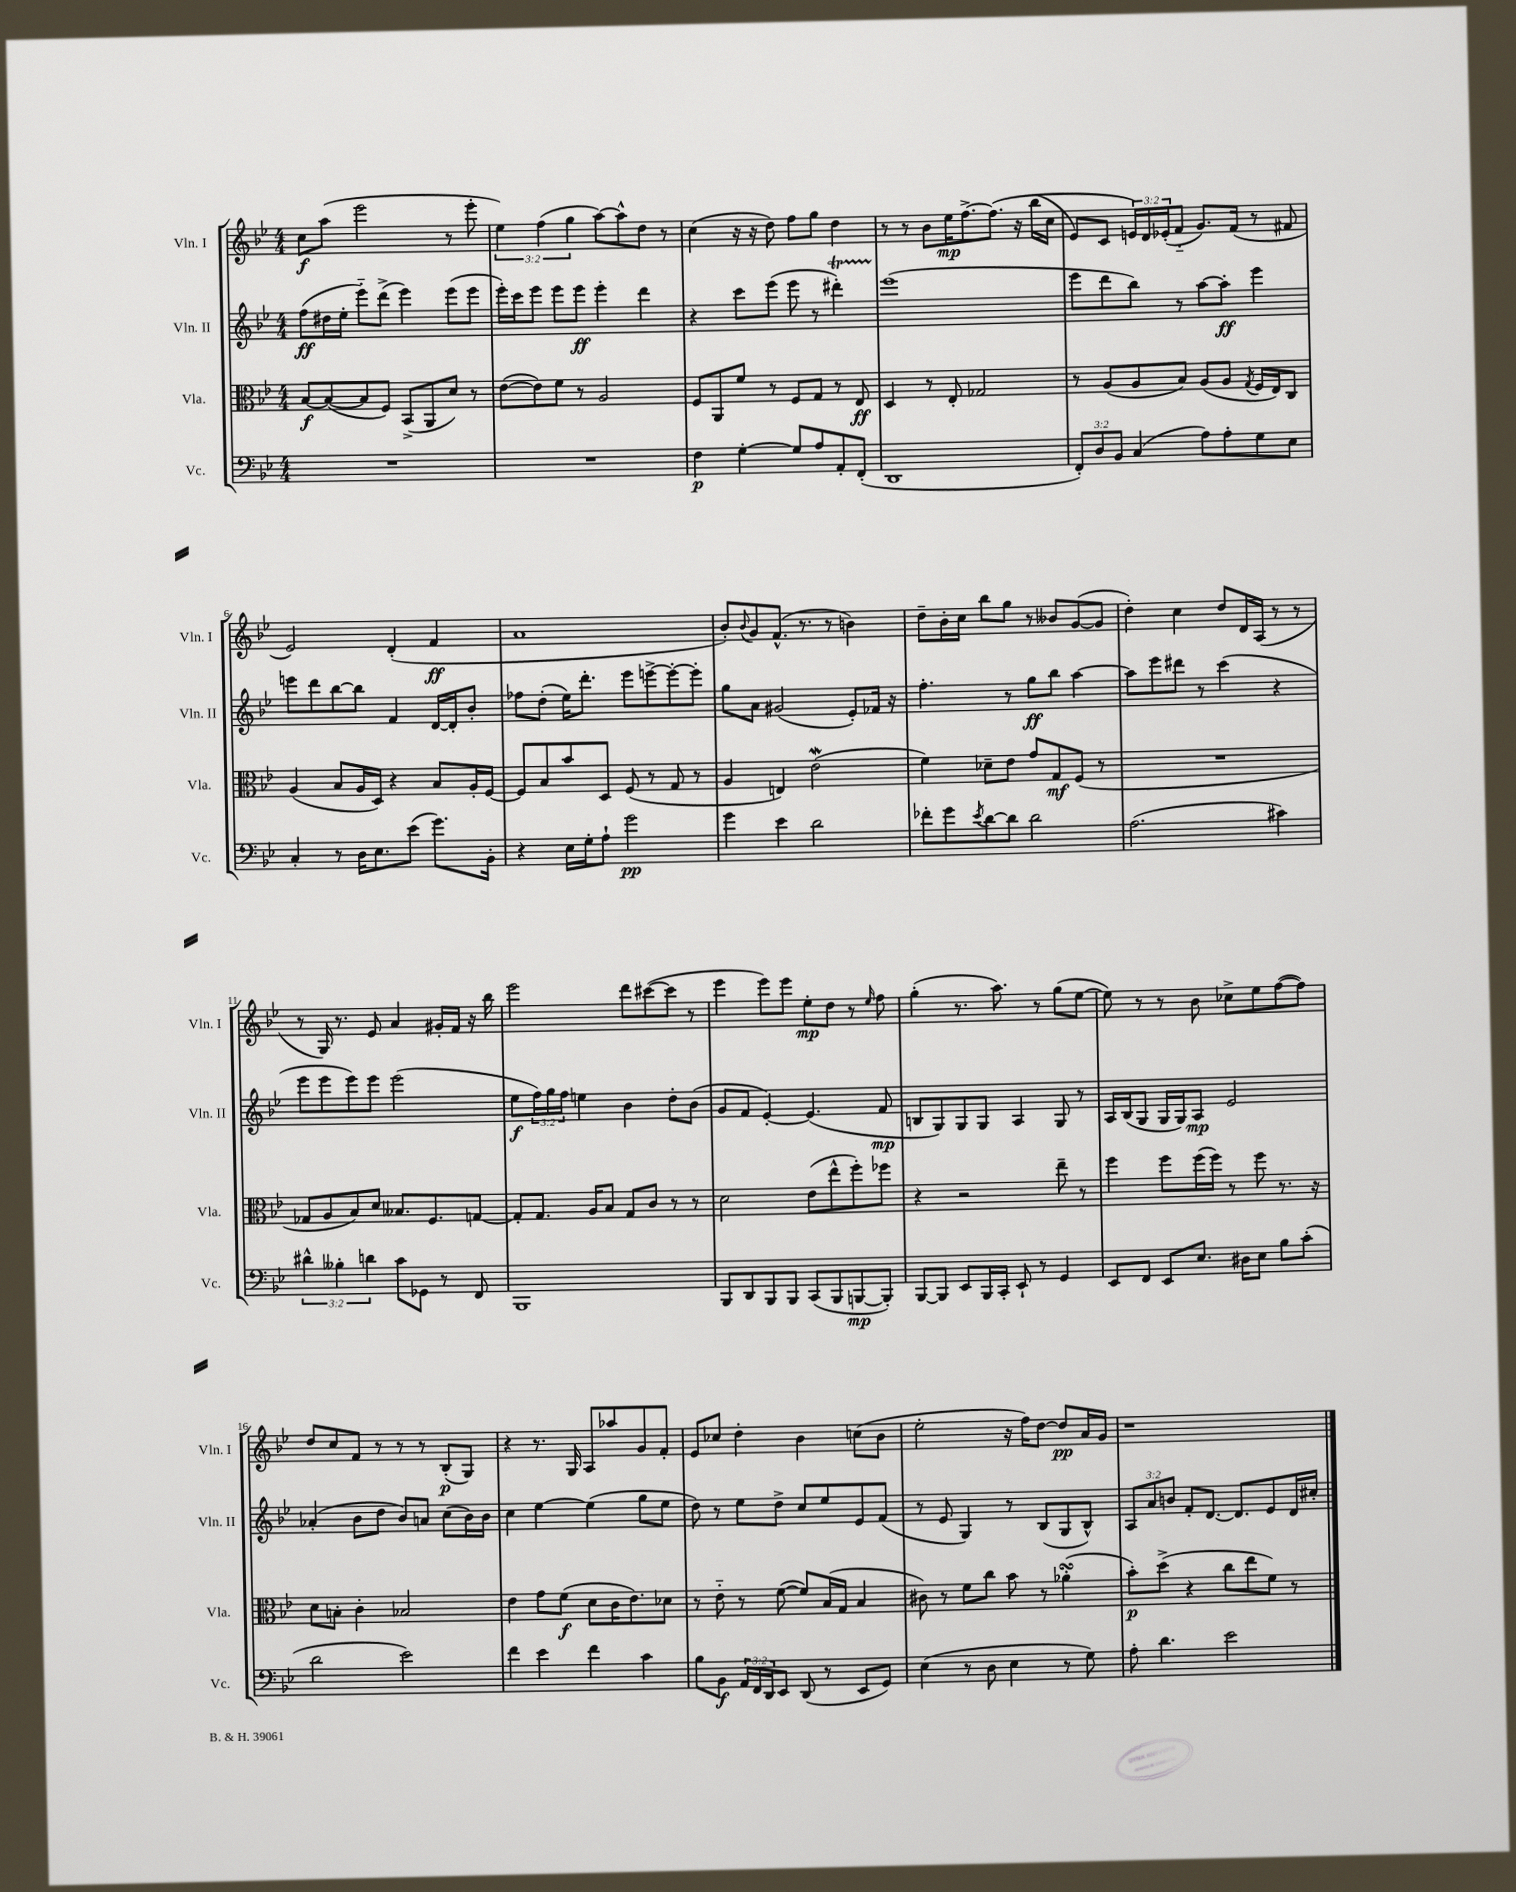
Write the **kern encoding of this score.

**kern	**kern	**kern	**kern
*staff4	*staff3	*staff2	*staff1
*clefF4	*clefC3	*clefG2	*clefG2
*k[b-e-]	*k[b-e-]	*k[b-e-]	*k[b-e-]
*M4/4	*M4/4	*M4/4	*M4/4
1r	[8B-	(8ff	8cc
.	(8B-_	16dd#	(8aa
.	.	16ee-'	.
.	8B-]	8eee-'~)	2eee-
.	8F)	(8ddd^	.
.	(8BB-^	4eee-)	.
.	8AA	.	.
.	8d)	(8eee-	8r
.	8r	8eee-	8eee-'
=	=	=	=
1r	([8e-	16eee-')	6ee-)
.	.	16ccc	.
.	8e-])	8eee-	.
.	.	.	(6ff
.	8f	8eee-	.
.	.	.	6gg
.	8r	8eee-	.
.	2A	4eee-'	[8aa)
.	.	.	8aa^^]
.	.	4ddd	8dd
.	.	.	8r
=	=	=	=
4F	8F	4r	(4cc
.	8AA	.	.
[4G'	8f	8ccc	16r
.	.	.	16r
.	8r	(8eee-	8dd)
8G]	8F	8eee-	8ff
8A	8G	8r	8gg
8AA'	8r	4ddd#')	4dd
(8FF'	8E-	.	.
=	=	=	=
1DD	4D	(1eee-	8r
.	.	.	8r
.	8r	.	8b-
.	8E-'	.	16ee-
.	.	.	[8.ff^
.	2G-	.	.
.	.	.	&(8.ff]
.	.	.	16r
.	.	.	(16bb-
.	.	.	16cc
=	=	=	=
12FF')	8r	8eee-	8e-)
12D	.	.	.
.	(8A	8ddd	8c
12BB-	.	.	.
(4C	8A	8bb-)	24e&)
.	.	.	24d
.	.	.	(24e-'
.	8B-)	8r	8f'~
8A)	(8A	[8aa	8.g)
8A'	8A	8aa']	.
.	.	.	(16f
.	8qG	.	.
8G	16F	4eee-	8r
.	16E-)	.	.
8E-	8C	.	8f#
=	=	=	=
4C'	(4A	8eee	2e-)
.	.	8ddd	.
8r	8B-	[8bb-	.
16D	16A	8bb-]	.
8.E-	16D)	.	.
.	4r	4f	(4d'
(8e-	.	.	.
8.g)	8B-	[16d	4f
.	.	16d']	.
.	16A'	8b-'	.
16BB-'	[16F	.	.
=	=	=	=
4r	8F]	8ff-	1a
.	8B-	(8dd'	.
16E-	8b-	16ee-)	.
16G'	.	8.ddd'	.
8A`	8D	.	.
2g	(8F	8eee-	.
.	8r	[8eee^	.
.	8G	8eee'_	.
.	8r	8eee']	.
=	=	=	=
4g	4A	8gg	8b-')
.	.	.	8qqb-
.	.	8a	8g
4e-	4E)	(2g#	(8.f^^
.	.	.	8.r
2d	(2e-	.	.
.	.	.	8r
.	.	8e-')	4b)
.	.	16f-	.
.	.	16r	.
=	=	=	=
8f-'	4f)	4.ff'	8dd~
8g	.	.	16b-'
.	.	.	16cc
8qe-	.	.	.
[8d	8d-~	.	8bb-
8d]	8e-	8r	8gg
2d	8g	8gg	8r
.	8G	8bb-	8b--
.	(8F	[4aa	([8g
.	8r	.	8g]
=	=	=	=
(2.A	1r	8aa]	4dd')
.	.	8eee-	.
.	.	8ddd#	4cc
.	.	8r	.
.	.	(4ccc	8dd
.	.	.	16d
.	.	.	(16A
4c#)	.	4r	8r
.	.	.	8r
=	=	=	=
6d#^^	8G-	8eee-	8r
.	8A	8eee-	16G)
6B--'	.	.	.
.	.	.	8.r
.	8B-)	8eee-)	.
6d	.	.	.
.	8d	8eee-	8e-
8c	8.B--	(2eee-	4a
8GG-	.	.	.
.	8.F	.	.
8r	.	.	16g#'
.	.	.	16f
8FF	[8G	.	16r
.	.	.	16bb-
=	=	=	=
1BBB-	8G']	8ee-	2eee-
.	8.G	24ff)	.
.	.	24gg	.
.	.	24ff	.
.	.	4ee	.
.	16A	.	.
.	8B-	.	.
.	8G	4b-	8ddd
.	8c	.	([8ccc#
.	8r	8dd'	8ccc#]
.	8r	(8b-	8r
=	=	=	=
8BBB-	2d	8g	4eee-
8DD	.	8f	.
8BBB-	.	[4e-')	8eee-)
8BBB-	.	.	8eee-
(8CC	(8e-	(4.e-]	8ee-'
8BBB-	8ee-^^	.	8dd
[8BBB	8ff')	.	8r
.	.	.	16qqee-
8BBB'])	8ff-	8f	8ff
=	=	=	=
[8BBB-	4r	8B	(4gg'
8BBB-]	.	8G)	.
8EE-	2r	8G	8.r
16BBB-	.	8G	.
16CC'	.	.	8.aa)
8EE-`	.	4A	.
8r	.	.	8r
4GG	8ee-~	8G	(8gg
.	8r	8r	[8ee-
=	=	=	=
8EE-	4ff	16A	8ee-])
.	.	(16B-	.
8FF	.	8G	8r
8EE-	8ff	16G	8r
.	.	16G)	.
8.E-	(16ff	8A	8b-
.	16ff)	.	.
.	8r	2e-	8cc-^
16D#	.	.	.
8E-	8ff	.	8ee-
8B-	8.r	.	([8ff
(8c'	.	.	8ff])
.	16r	.	.
=	=	=	=
2d	8d	(4a-'	8dd
.	8B'	.	8cc
.	4c'	8b-	8f
.	.	8dd	8r
2e-)	2B-	8b-)	8r
.	.	8a	8r
.	.	(8cc	(8B-'
.	.	16b-)	8G)
.	.	16b-	.
=	=	=	=
4f	4e-	4cc	4r
4e-	8g	[4ee-	8.r
.	(8f	.	.
.	.	.	16G
4f	8d	(4ee-]	8A
.	16c	.	8aa-
.	8.e-)	.	.
4c	.	8gg	8g
.	8d-	8ee-	8f'
=	=	=	=
8B-	8r	8dd)	8e-
8BB-	8e-'~	8r	8cc-
24AA	8r	8ee-	4dd'
24FF	.	.	.
24DD	.	.	.
8EE-	([8f	8dd^	.
(8DD	8f])	8cc	4b-
8r	(16B-	8ee-	.
.	16G	.	.
8EE-	4B-	8e-	(8cc
8GG)	.	(8f	8b-
=	=	=	=
(4E-	8c#)	8r	2ee-'
.	8r	8e-	.
8r	8f	4G)	.
8D	8cc	.	.
4E-	8b-	8r	16r
.	.	.	16ff)
.	8r	(8B-	[8dd
8r	(4a-'	8G	8dd]
8G)	.	8B-^^)	16a
.	.	.	16g
=	=	=	=
8A'	8b-')	12A	1r
.	.	12a	.
4.d	(8dd^	.	.
.	.	12b	.
.	4r	8f'	.
.	.	[8.d	.
2e-	8cc	.	.
.	.	8.d]	.
.	8ee-	.	.
.	8f)	8e-	.
.	8r	16d	.
.	.	16cc#'	.
==	==	==	==
*-	*-	*-	*-
